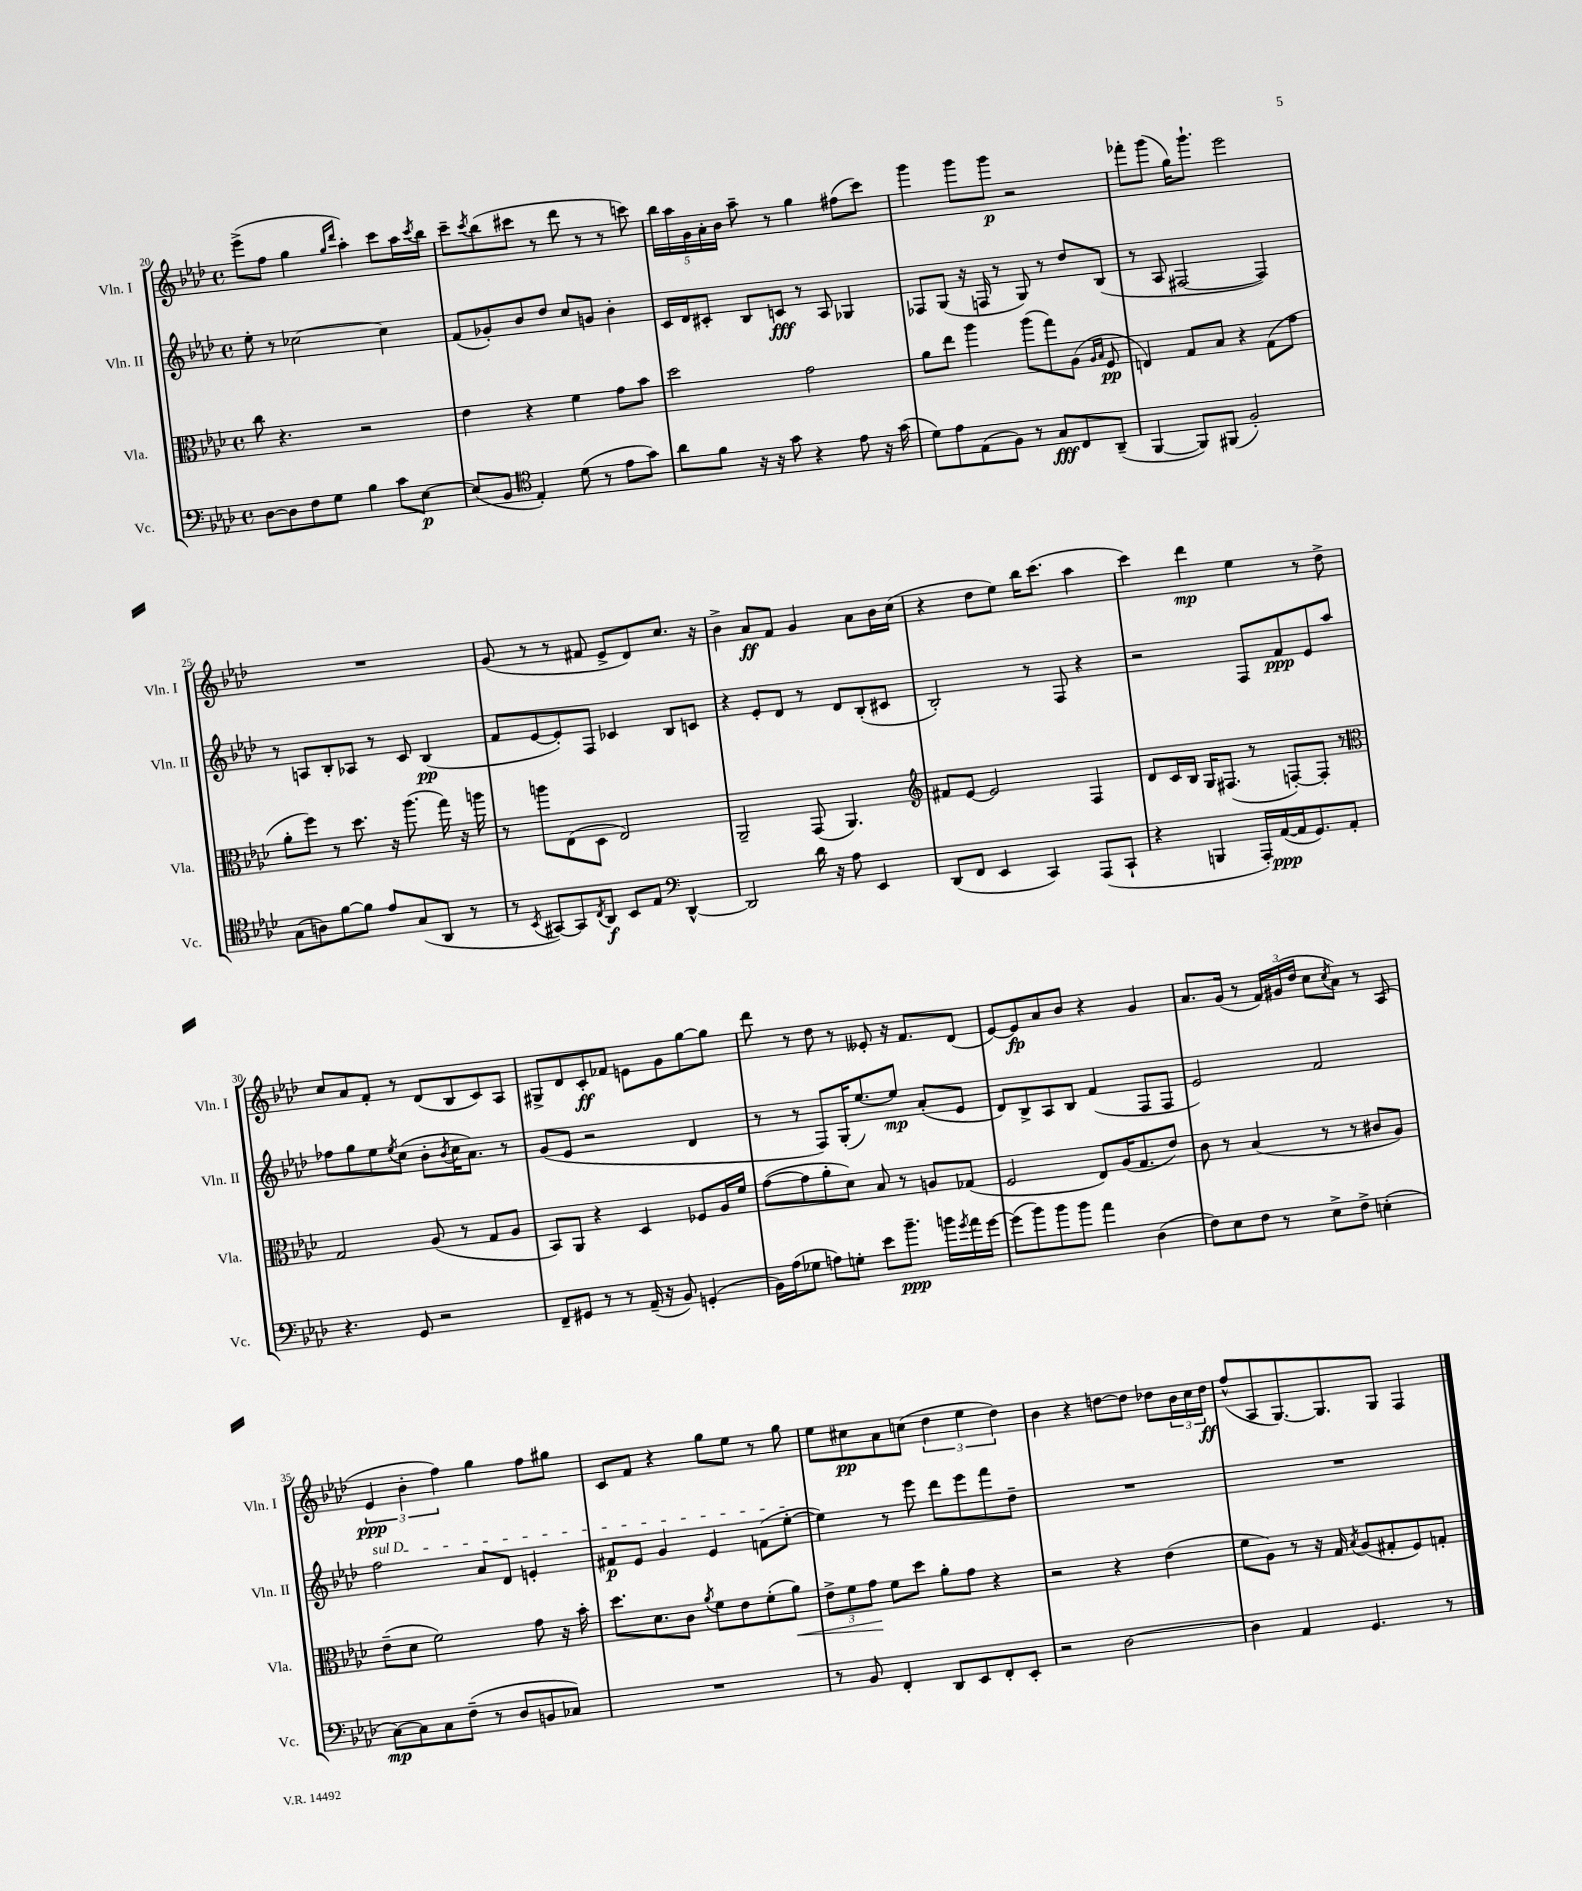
<<
\new StaffGroup <<
\new Staff = "s0" \with { instrumentName = "Vln. I" shortInstrumentName = "Vln. I" } {
    \clef treble \key aes \major \defaultTimeSignature \time 4/4
    ees'''8->( f''8 g''4 \grace { g''16 des'''16 } aes''4-.) c'''8 aes''16 \acciaccatura { c'''8 } bes''16 |
    c'''8-- \acciaccatura { c'''8 } bes''8( cis'''8 r8 des'''8 r8 r8 c'''8) |
    \tuplet 5/4 { bes''16 aes''16 g'16 aes'16-. bes'16 } aes''8-- r8 g''4 fis''8( c'''8) |
    g'''4 g'''8 g'''8\p r2 |
    fes'''8-. g'''8( g''16) g'''8.-! ees'''2 |
    R1 |
    g'8( r8 r8 fis'8 ees'8-> des'8) c''8. r16 |
    bes'4-> aes'8\ff f'8 g'4 aes'8 bes'16 c''16( |
    r4 des''8 ees''8) bes''16 c'''8.( aes''4 |
    c'''4) des'''4\mp ees''4 r8 des''8-> |
    c''8 aes'8 f'8-. r8 des'8( bes8 c'8) aes8 |
    gis8-> des'8 c'8-.\ff fes'8 e'8 g'8 g''8~ g''8 |
    des'''8 r8 des''8 r8 eeses'8-. r16 f'8. des'8( |
    ees'8~) ees'8\fp aes'8 bes'8 r4 g'4 |
    aes'8. g'16( r8 \tuplet 3/2 { f'16) gis'16( des''16 } c''8 \acciaccatura { c''8 } aes'8) r8 aes8( |
    \tuplet 3/2 { ees'4\ppp bes'4-. f''4) } g''4 f''8 gis''8 |
    c'8 f'8 r4 g''8 ees''8 r8 g''8 |
    ees''8 cis''8\pp aes'8 c''8( \tuplet 3/2 { des''4 ees''4 des''4) } |
    bes'4 r4 d''8~ d''8 des''8 \tuplet 3/2 { bes'16 c''16 des''16\ff } |
    f''8-^( aes8 g8.~) g8. g8 f4 \bar "|." |
}
\new Staff = "s1" \with { instrumentName = "Vln. II" shortInstrumentName = "Vln. II" } {
    \clef treble \key aes \major \defaultTimeSignature \time 4/4
    ees''8-. r8 ces''2~ ces''4 |
    f'8( ges'8-.) bes'8 des''8 c''8 g'8 bes'4-. |
    c'16 des'16 cis'8-. bes8 c'8\fff r8 aes8 ges4 |
    fes8 g8( r16 f16 r8 g8) r8 des''8 bes8( |
    r8 aes8 fis2~ fis4) |
    r8 a8 bes8-. aes8 r8 c'8 bes4\pp( |
    f'8 ees'8~ ees'8-.) f8 ces'4 bes8 c'8 |
    r4 ees'8-. des'8 r8 des'8 bes8-.( cis'8 |
    bes2-.) r8 f8 r4 |
    r2 f8 f'8\ppp ees'8 aes''8 |
    fes''8 g''8 ees''8 \acciaccatura { ees''8 } c''8( bes'8-. \acciaccatura { bes'8 } c''16 aes'8.) r8 |
    g'8( ees'8 r2 des'4 |
    r8 r8 f8) g16-.( ees''8.~) ees''8\mp aes'8-.( ees'8 |
    des'8) bes8-> aes8 bes8 f'4( f8 f8 |
    ees'2) f'2 |
    \once \override TextSpanner.bound-details.left.text = \markup { \italic "sul D" } f''2\startTextSpan aes'8 des'8 e'4-. |
    fis'8\p ees'8 g'4 ees'4 f'8( ees''8~-.\stopTextSpan |
    ees''4) r8 ees'''8 des'''8 ees'''8 f'''8 des''8-- |
    R1 |
    R1 \bar "|." |
}
\new Staff = "s2" \with { instrumentName = "Vla." shortInstrumentName = "Vla." } {
    \clef alto \key aes \major \defaultTimeSignature \time 4/4
    c''8 r4. r2 |
    ees'4 r4 f'4 g'8 bes'8 |
    des''2 g'2 |
    aes'8 ees''8 aes''4 aes''8( g''8) aes8( \grace { aes16 bes16 } f8\pp |
    e4) g8 bes8 r4 g8( g'8 |
    aes'8-. f''8) r8 des''8. r16 aes''8.( g''16) r16 a''16 |
    r8 a''8 ees8( des8 ees2) |
    aes,2-- g,8( aes,4.) |
    \clef treble fis'8 ees'8~ ees'2 f4 |
    des'8 c'16 bes16 g16 fis8.( r8 f8~-.) f8-. r8 |
    \clef alto g2 aes8( r8 g8 aes8 |
    bes,8) aes,8 r4 des4 fes8 aes16 f'16 |
    g'8~( g'8 aes'8-. des'8) bes8 r8 a8 ges8( |
    f2 ees8) aes16( g8. ees'8) |
    c'8 r8 bes4( r8 r8 cis'8 aes8) |
    ees'8--( des'8 f'2) g'8 r16 bes'16-. |
    des''8. des'8. c'8 \acciaccatura { aes'8 } f'8 ees'8 f'8-.( aes'8\<) |
    \tuplet 3/2 { ees'8-> f'8 g'8\! } f'8 des''8 aes'8-. g'8 r4 |
    r2 r4 ees'4( |
    f'8 aes8) r8 r16 g16 \acciaccatura { bes8 } aes8( gis8-. f8) g8-. \bar "|." |
}
\new Staff = "s3" \with { instrumentName = "Vc." shortInstrumentName = "Vc." } {
    \clef bass \key aes \major \defaultTimeSignature \time 4/4
    des8~ des8 f8 g8 bes4 c'8 ees8~\p |
    ees8( bes,8 \clef tenor ees4-.) des'8( r8 ees'8 g'8) |
    aes'8 f'8 r16 r16 g'8 r4 ees'8 r16 g'16( |
    des'8) ees'8 ees8( f8) r8 g8\fff c8 aes,8--( |
    f,4~ f,8) fis,8( f2-.) |
    g8( a8) f'8~ f'8 ees'8 g8( aes,8 r8 |
    r8 \acciaccatura { bes,8 } gis,8~) gis,8 \acciaccatura { c8 } aes,8\f bes,8 ees8 \clef bass des,4~-^ |
    des,2 des'16 r16 aes8 ees,4 |
    des,8( f,8 ees,4 c,4) aes,,8( c,8-! |
    r4 b,,4 aes,,16-.) aes,16~\ppp( aes,16 g,8.) aes,8-. |
    r4. g,8 r2 |
    f,8-- gis,8 r8 r8 aes,16--( r16 bes,8) g,4-.( |
    bes,16) aes16( ges8 a8) g8-. ees'8 bes'8.--\ppp b'16 \acciaccatura { g'8 } aes'16 g'16~ |
    g'8( bes'8) bes'8 bes'8 aes'4 des4( |
    f8) ees8 f8 r8 ees8-> f8-> e4-.( |
    c8~\mp) c8 c8 f8--( r8 des8 b,8 ces8) |
    R1 |
    r8 bes,8 f,4-. des,8 ees,8 f,8-. ees,8-. |
    r2 des2~ |
    des4 aes,4 g,4. r8 \bar "|." |
}
>>
>>
\layout { \context { \Score currentBarNumber = #20 } }
